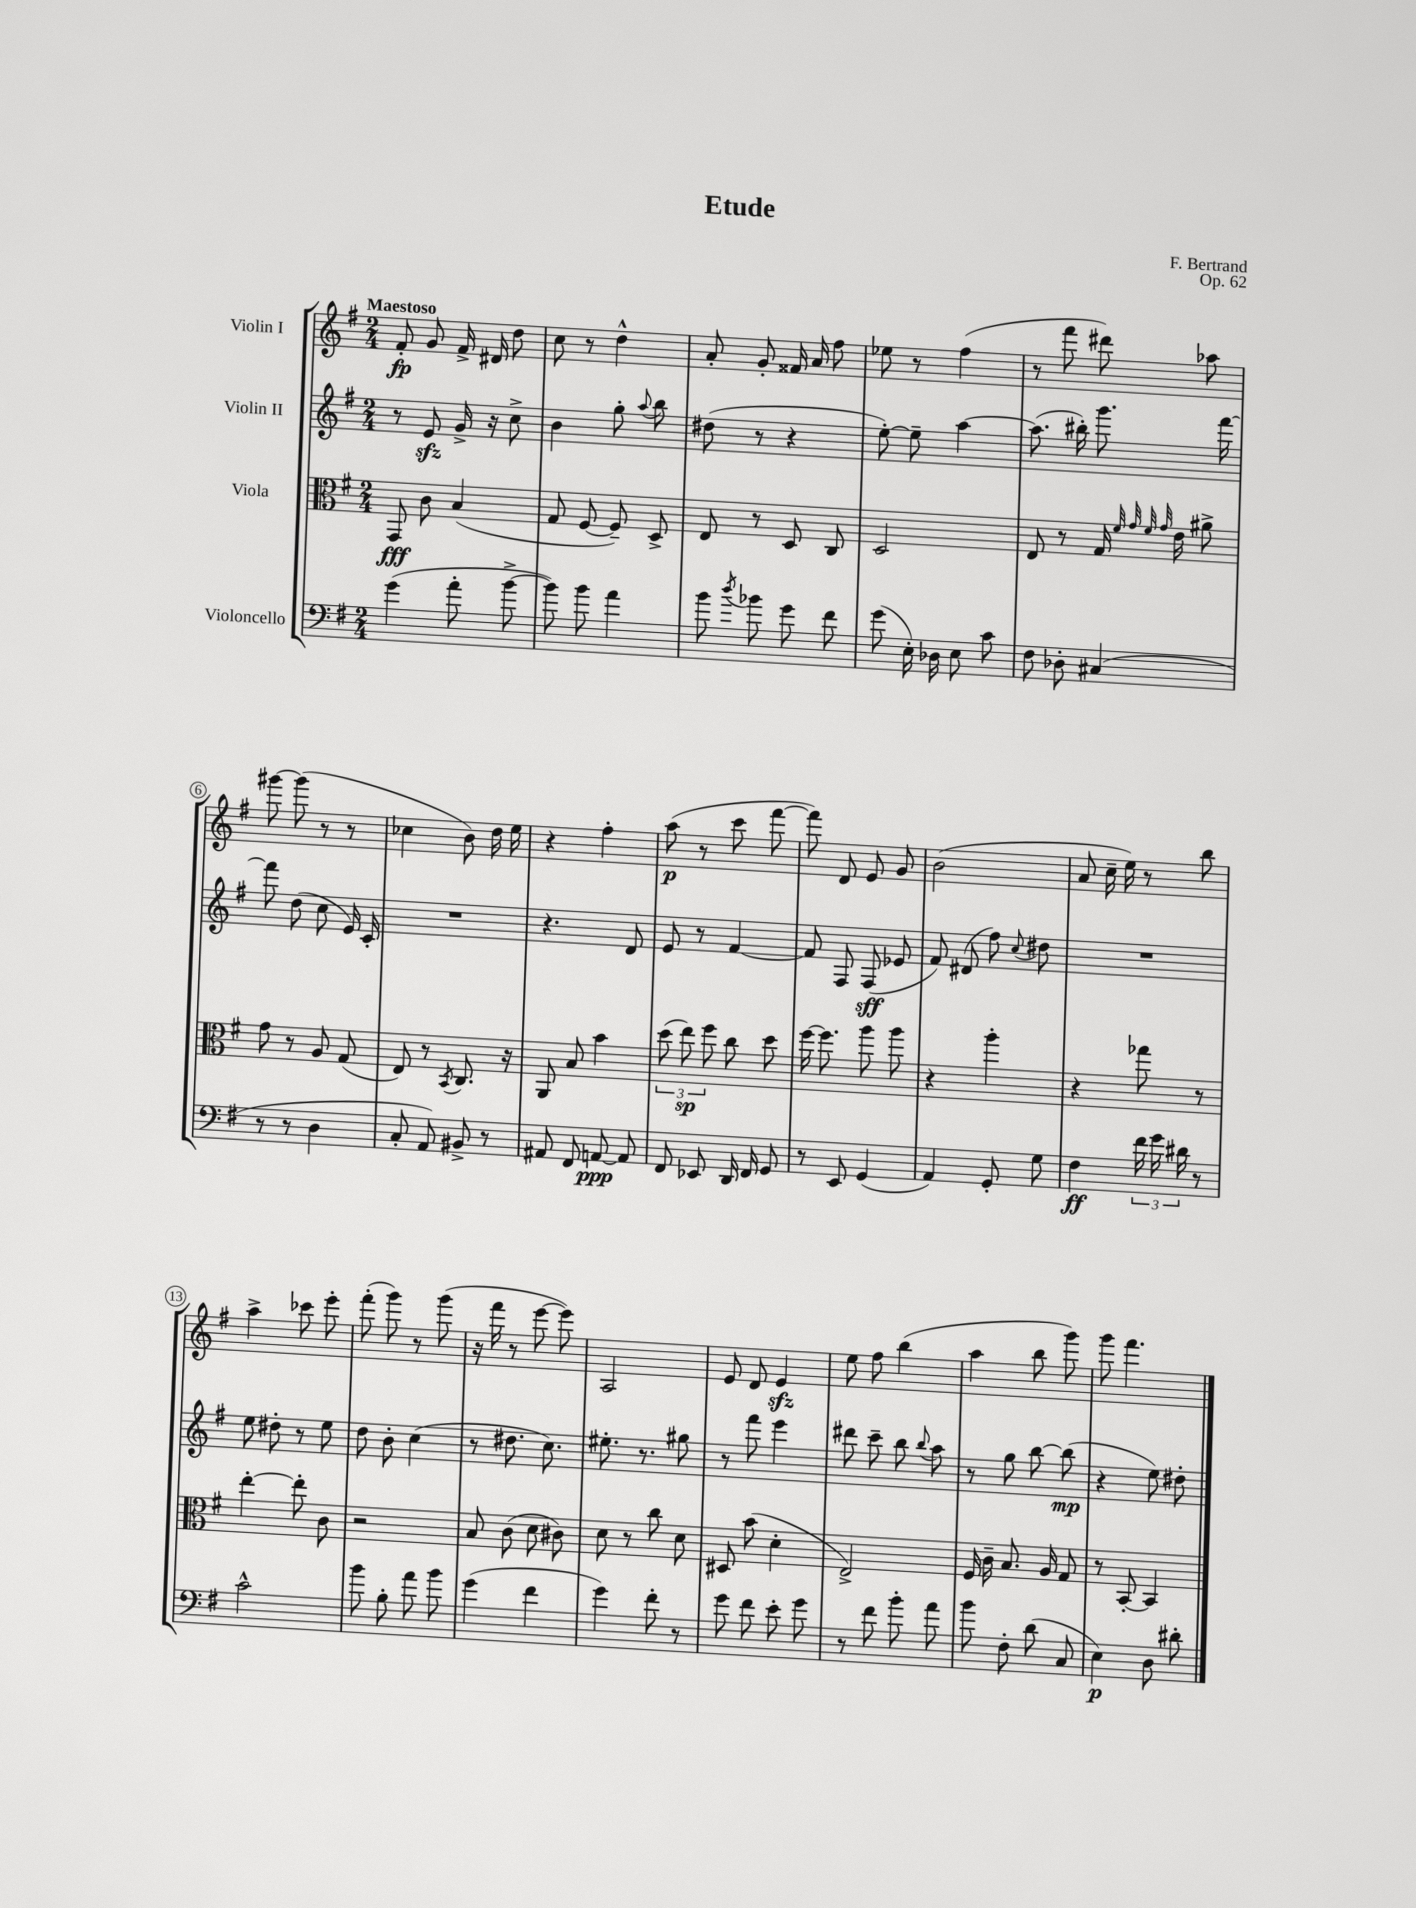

**kern	**kern	**kern	**kern
*staff4	*staff3	*staff2	*staff1
*clefF4	*clefC3	*clefG2	*clefG2
*k[f#]	*k[f#]	*k[f#]	*k[f#]
*M2/4	*M2/4	*M2/4	*M2/4
(4g\	8GG/	8r	8f#'/
.	8c\	8e/	8g/
8a'\	(4B/	16g^/	16f#^/
.	.	16r	16d#/
[8b^\	.	8cc^\	8dd\
=	=	=	=
8b\])	8G/	4b\	8cc\
8b\	[8F#/	.	8r
4a\	8F#~/])	8gg'\	4dd^^\
.	.	8qqaa/	.
.	8D^/	8bb\	.
=	=	=	=
8b\	8E/	(8dd#\	8a'/
8qdd/	.	.	.
8b-\	8r	8r	8g'/
8g\	8D/	4r	16f##/
.	.	.	16a/
8f#\	8C/	.	8ff#\
=	=	=	=
(8g\	2D/	[8ee'\)	8ee-\
16E'\)	.	8ee~\]	8r
16D-\	.	.	.
8E\	.	[4aa\	(4ff#\
8c\	.	.	.
=	=	=	=
8F#\	8E/	(8.aa\]	8r
8D-'\	8r	.	8fff#\
.	.	16bb#'\)	.
(4C#/	16G/	8.ggg\	8ddd#\)
.	32qqf#/	.	.
.	32qqg/	.	.
.	32qqf#/	.	.
.	32qqg/	.	.
.	16e\	.	.
.	8a#^\	.	8aa-\
.	.	[16fff#\	.
=	=	=	=
8r	8g\	8fff#\]	[8ggg#\
8r	8r	(8dd\	(8ggg#\]
4D\	8A/	8cc\	8r
.	(8G/	16e/)	8r
.	.	16c'/	.
=	=	=	=
8C'/	8E/)	2r	4cc-\
8AA/)	8r	.	.
.	8qBB/	.	.
8BB#^/	8.C/	.	8b\)
8r	.	.	16dd\
.	16r	.	16ee\
=	=	=	=
8AA#/	8AA/	4.r	4r
8FF#/	8B/	.	.
[8AA/	4b\	.	4ff#'\
8AA/]	.	8d/	.
=	=	=	=
8FF#/	(12dd\	8e/	(8aa\
.	12ee\)	.	.
8EE-/	.	8r	8r
.	12ff#\	.	.
16DD/	8cc\	[4f#/	8ccc\
16FF#/	.	.	.
8GG/	8dd\	.	[8fff#\
=	=	=	=
8r	[16ff#\	8f#/]	8fff#\])
.	8.ff#\]	.	.
8EE/	.	8F#/	8d/
(4GG/	8aa\	(8F#/	8e/
.	8aa\	8e-/	8g/
=	=	=	=
4AA/)	4r	8f#/)	(2b\
.	.	(8d#/	.
8GG'/	4aa'\	8ff#\)	.
.	.	8qqcc/	.
8G\	.	8dd#\	.
=	=	=	=
4F#\	4r	2r	8a/
.	.	.	16cc~\
.	.	.	16ee\)
24f#\	8gg-\	.	8r
24g\	.	.	.
24d#\	.	.	.
8r	8r	.	8bb\
=	=	=	=
2c^^\	[4ee'\	8ee\	4aa^\
.	.	8dd#'\	.
.	8ee'\]	8r	8ccc-\
.	8c\	8ee\	8eee'\
=	=	=	=
8b\	2r	8dd\	(8fff#'\
8B'\	.	8b'\	8ggg\)
8a\	.	(4cc\	8r
8b\	.	.	(8ggg\
=	=	=	=
(4g\	8B/	8r	16r
.	.	.	16fff#\
.	(8c\	8.dd#\	8r
4f#\	8d\	.	[8eee\
.	.	8.cc\)	.
.	8c#\)	.	8eee\])
=	=	=	=
4g\)	8d\	8.ee#'\	2A/
.	8r	.	.
.	.	8.r	.
8f#'\	8cc\	.	.
8r	8d\	8gg#\	.
=	=	=	=
8g\	8D#/	8r	8e/
8f#\	(8b\	8fff#\	8d/
8e'\	4d'\	4eee\	4e/
8g\	.	.	.
=	=	=	=
8r	2E^/)	8ddd#\	8ee\
8f#\	.	8ccc~\	8ff#\
8b'\	.	8bb\	(4bb\
.	.	8qqbb/	.
8a\	.	8aa\	.
=	=	=	=
8b\	16F#/	8r	4aa\
.	16c~\	.	.
8F#'\	8.B/	8gg\	.
(8d\	.	[8bb\	8bb\
.	16A/	.	.
8C/	8G/	(8bb\]	8ggg\)
=	=	=	=
4E\)	8r	4r	8ggg\
.	[8BB'/	.	4.fff#\
8D\	4BB/]	8ee\)	.
8d#'\	.	8dd#'\	.
==	==	==	==
*-	*-	*-	*-
